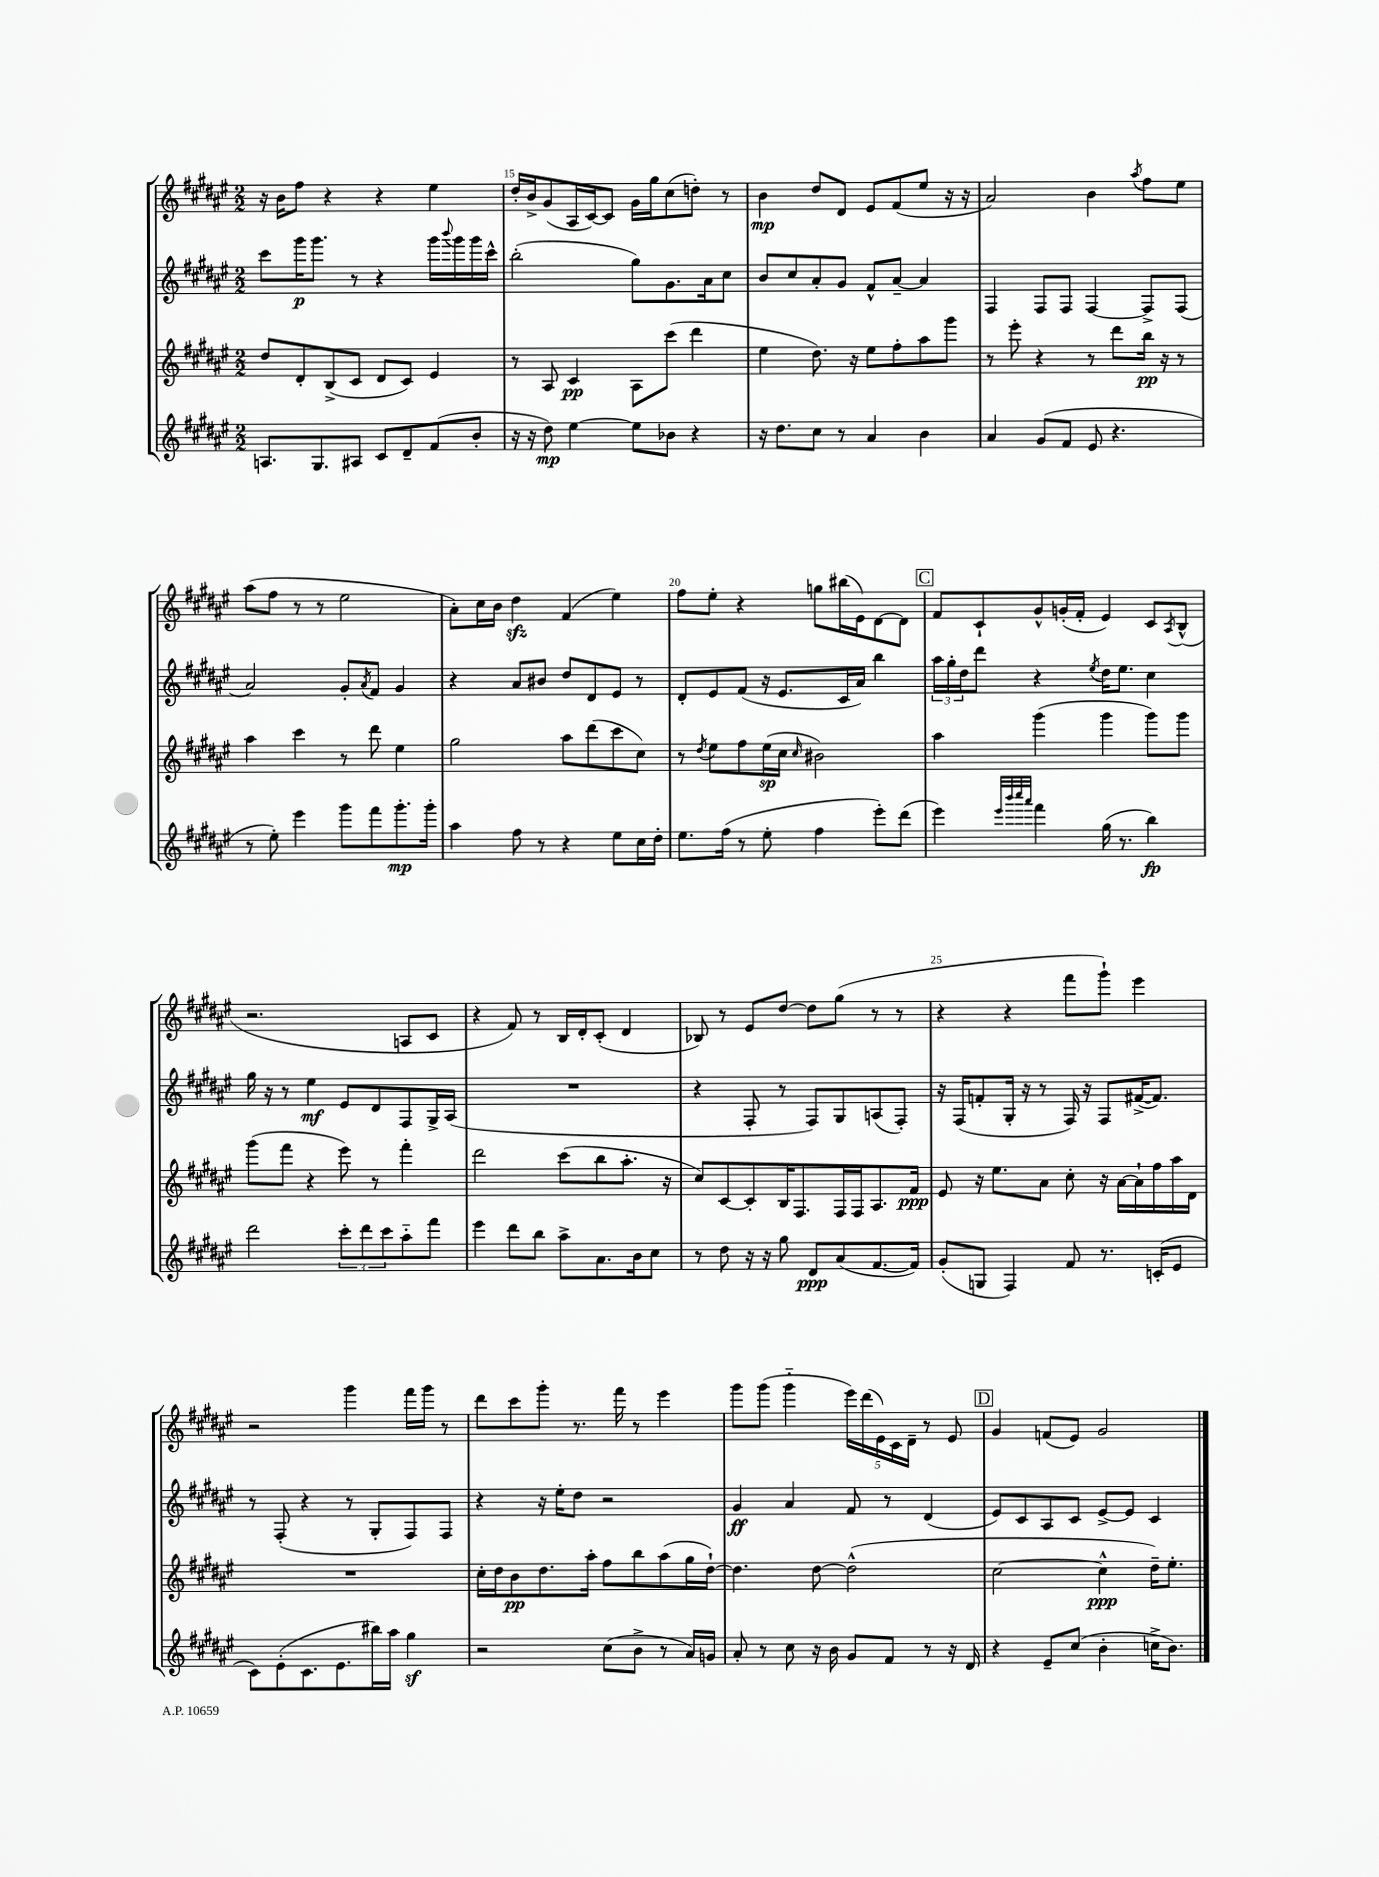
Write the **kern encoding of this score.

**kern	**kern	**kern	**kern
*staff4	*staff3	*staff2	*staff1
*clefG2	*clefG2	*clefG2	*clefG2
*k[f#c#g#d#a#e#]	*k[f#c#g#d#a#e#]	*k[f#c#g#d#a#e#]	*k[f#c#g#d#a#e#]
*M2/2	*M2/2	*M2/2	*M2/2
8.A	8dd#	8ccc#	16r
.	.	.	16b
.	8d#'	16ggg#	8ff#
8.G#	.	8.ggg#	.
.	(8B^	.	4r
8A#	8c#	8r	.
8c#	8d#	4r	4r
8d#~	8c#)	.	.
(8f#	4e#	16ggg#	4ee#
.	.	8qqbbb	.
.	.	16ggg#	.
8b'	.	16ggg#	.
.	.	16ccc#^^	.
=	=	=	=
16r	8r	(2bb'	16dd#'
16r	.	.	16b^
8dd#)	8A#	.	(8g#
[4ee#	4c#	.	16A#
.	.	.	[16c#)
.	.	.	8c#]
8ee#]	8A#	8gg#)	16g#
.	.	.	16gg#
8b-	(8ccc#	8.g#	(8cc#
4r	4ddd#	.	8dd')
.	.	16a#	.
.	.	8cc#	8r
=	=	=	=
16r	4ee#	8b	4b
8.dd#	.	.	.
.	.	8cc#	.
8cc#	8.dd#)	8a#'	8dd#
8r	.	8g#	8d#
.	16r	.	.
4a#	8ee#	8f#^^	8e#
.	8ff#'	[8a#~	(8f#
4b	8aa#	4a#]	8ee#
.	8ggg#	.	16r
.	.	.	16r
=	=	=	=
4a#	8r	4F#	2a#)
.	8eee#'	.	.
(8g#	4r	8F#	.
8f#	.	8F#	.
8e#	8r	[4F#	4b
4.r	8ddd#	.	.
.	.	.	8qaa#
.	16bb	8F#^]	8ff#
.	16r	.	.
.	8r	(8F#	8ee#
=	=	=	=
8r	4aa#	2a#)	(8aa#
8ee#')	.	.	8ff#
4eee#	4ccc#	.	8r
.	.	.	8r
8ggg#	8r	8g#'	2ee#
.	.	8qa#	.
8fff#	8ddd#	8f#	.
8.ggg#'	4ee#	4g#	.
16ggg#'	.	.	.
=	=	=	=
4aa#	2gg#	4r	8a#')
.	.	.	16cc#
.	.	.	16b
8ff#	.	8a#	4dd#
8r	.	8b#	.
4r	8aa#	8dd#	(4f#
.	(8ddd#	8d#	.
8ee#	8ccc#	8e#	4ee#)
16cc#	8cc#)	8r	.
16dd#'	.	.	.
=	=	=	=
8.ee#	8r	8d#'	8ff#
.	8qdd#	.	.
.	8ee#	8e#	8ee#'
(16ff#	.	.	.
8r	8ff#	(8f#	4r
8ee#'	(16ee#	16r	.
.	16cc#	8.e#	.
.	16qqcc#	.	.
4ff#	2b#)	.	8gg
.	.	16c#	(16bb#
.	.	16a#)	16e#)
8eee#')	.	4bb	[8d#
(8ddd#	.	.	8d#]
=	=	=	=
4eee#)	4aa#	24aa#	8f#
.	.	24gg#'	.
.	.	24dd#	.
.	.	8ddd#	8c#`
32qqeee#	.	.	.
32qqbbb	.	.	.
32qqcccc#	.	.	.
32qqaaa#	.	.	.
4fff#	(4ggg#	4r	8g#^^
.	.	.	(16g'
.	.	.	16f#'
.	.	8qee#	.
(16gg#	4ggg#	16dd#	4e#)
8.r	.	8.ee#	.
4bb)	8ggg#)	4cc#	8c#
.	.	.	8qA#
.	8ggg#	.	(8B^^
=	=	=	=
2ddd#	(8ggg#	16gg#	2.r
.	.	16r	.
.	8fff#	8r	.
.	4r	4ee#	.
12ccc#'	8eee#)	8e#	.
12ddd#	.	.	.
.	8r	8d#	.
12ccc#	.	.	.
8aa#'~	4fff#'	8F#	8A
8fff#	.	16G#^	8c#
.	.	(16A#	.
=	=	=	=
4eee#	2ddd#	1r	4r
8ddd#	.	.	8f#)
8bb	.	.	8r
8aa#^	(8ccc#	.	16B
.	.	.	16d#'
8.a#	8bb	.	(8c#'
.	8.aa#'	.	4d#
16b	.	.	.
8cc#	.	.	.
.	16r	.	.
=	=	=	=
8r	8cc#)	4r	8B-)
8dd#	[8c#	.	8r
16r	8c#']	8F#'	8e#
16r	.	.	.
8gg#	16B	8r	[8dd#
.	8.F#	.	.
8d#	.	8F#)	8dd#]
(8a#	16F#	8G#	(8gg#
.	16F#	.	.
[8.f#	8.A#	(8A	8r
.	.	8F#')	8r
16f#])	16f#	.	.
=	=	=	=
(8g#'	8e#	16r	4r
.	.	(16F#	.
8G	16r	8f'	.
.	8.ee#	.	.
4F#)	.	16G#'	4r
.	.	16r	.
.	8a#	8r	.
8f#	8cc#'	16F#)	8fff#
.	.	16r	.
8.r	16r	8F#	8ggg#`)
.	[16a#	.	.
.	16a#`]	([16f#^	4eee#
(16c'	16ff#	8.f#])	.
8e#	16aa#	.	.
.	16d#	.	.
=	=	=	=
8c#)	1r	8r	2r
(8e#'	.	(8F#'	.
8.c#	.	4r	.
8.e#	.	.	.
.	.	8r	4ggg#
16bb#)	.	8G#'	.
16aa#	.	.	.
4gg#	.	8F#)	16fff#
.	.	.	16ggg#
.	.	8F#	8r
=	=	=	=
2r	16cc#'	4r	8ddd#
.	16dd#	.	.
.	8b	.	8ccc#
.	8.dd#	16r	8ggg#'
.	.	16ee#'	.
.	.	8dd#	8.r
.	16aa#'	.	.
(8cc#	8ff#	2r	.
.	.	.	16fff#
8b^	8bb	.	8r
8r	(8aa#	.	4eee#
16a#)	16gg#	.	.
16g	[16dd#`)	.	.
=	=	=	=
8a#'	4.dd#]	4g#	8ggg#
8r	.	.	(8ggg#
8cc#	.	4a#	4ggg#'~
16r	[8dd#	.	.
16b	.	.	.
8g#	(2dd#^^]	8f#	20eee#)
.	.	.	(20ddd#
.	.	.	20e#)
8f#	.	8r	.
.	.	.	20c#
.	.	.	20d#~
8r	.	(4d#	8r
16r	.	.	8e#
16d#	.	.	.
=	=	=	=
4r	[2cc#	8e#)	4g#
.	.	8c#	.
8e#~	.	8A#	(8f
(8cc#	.	8c#	8e#)
4b'	4cc#^^]	[8e#^	2g#
.	.	8e#]	.
16cc^	16dd#~)	4c#	.
8.b)	8.ee#'	.	.
==	==	==	==
*-	*-	*-	*-
